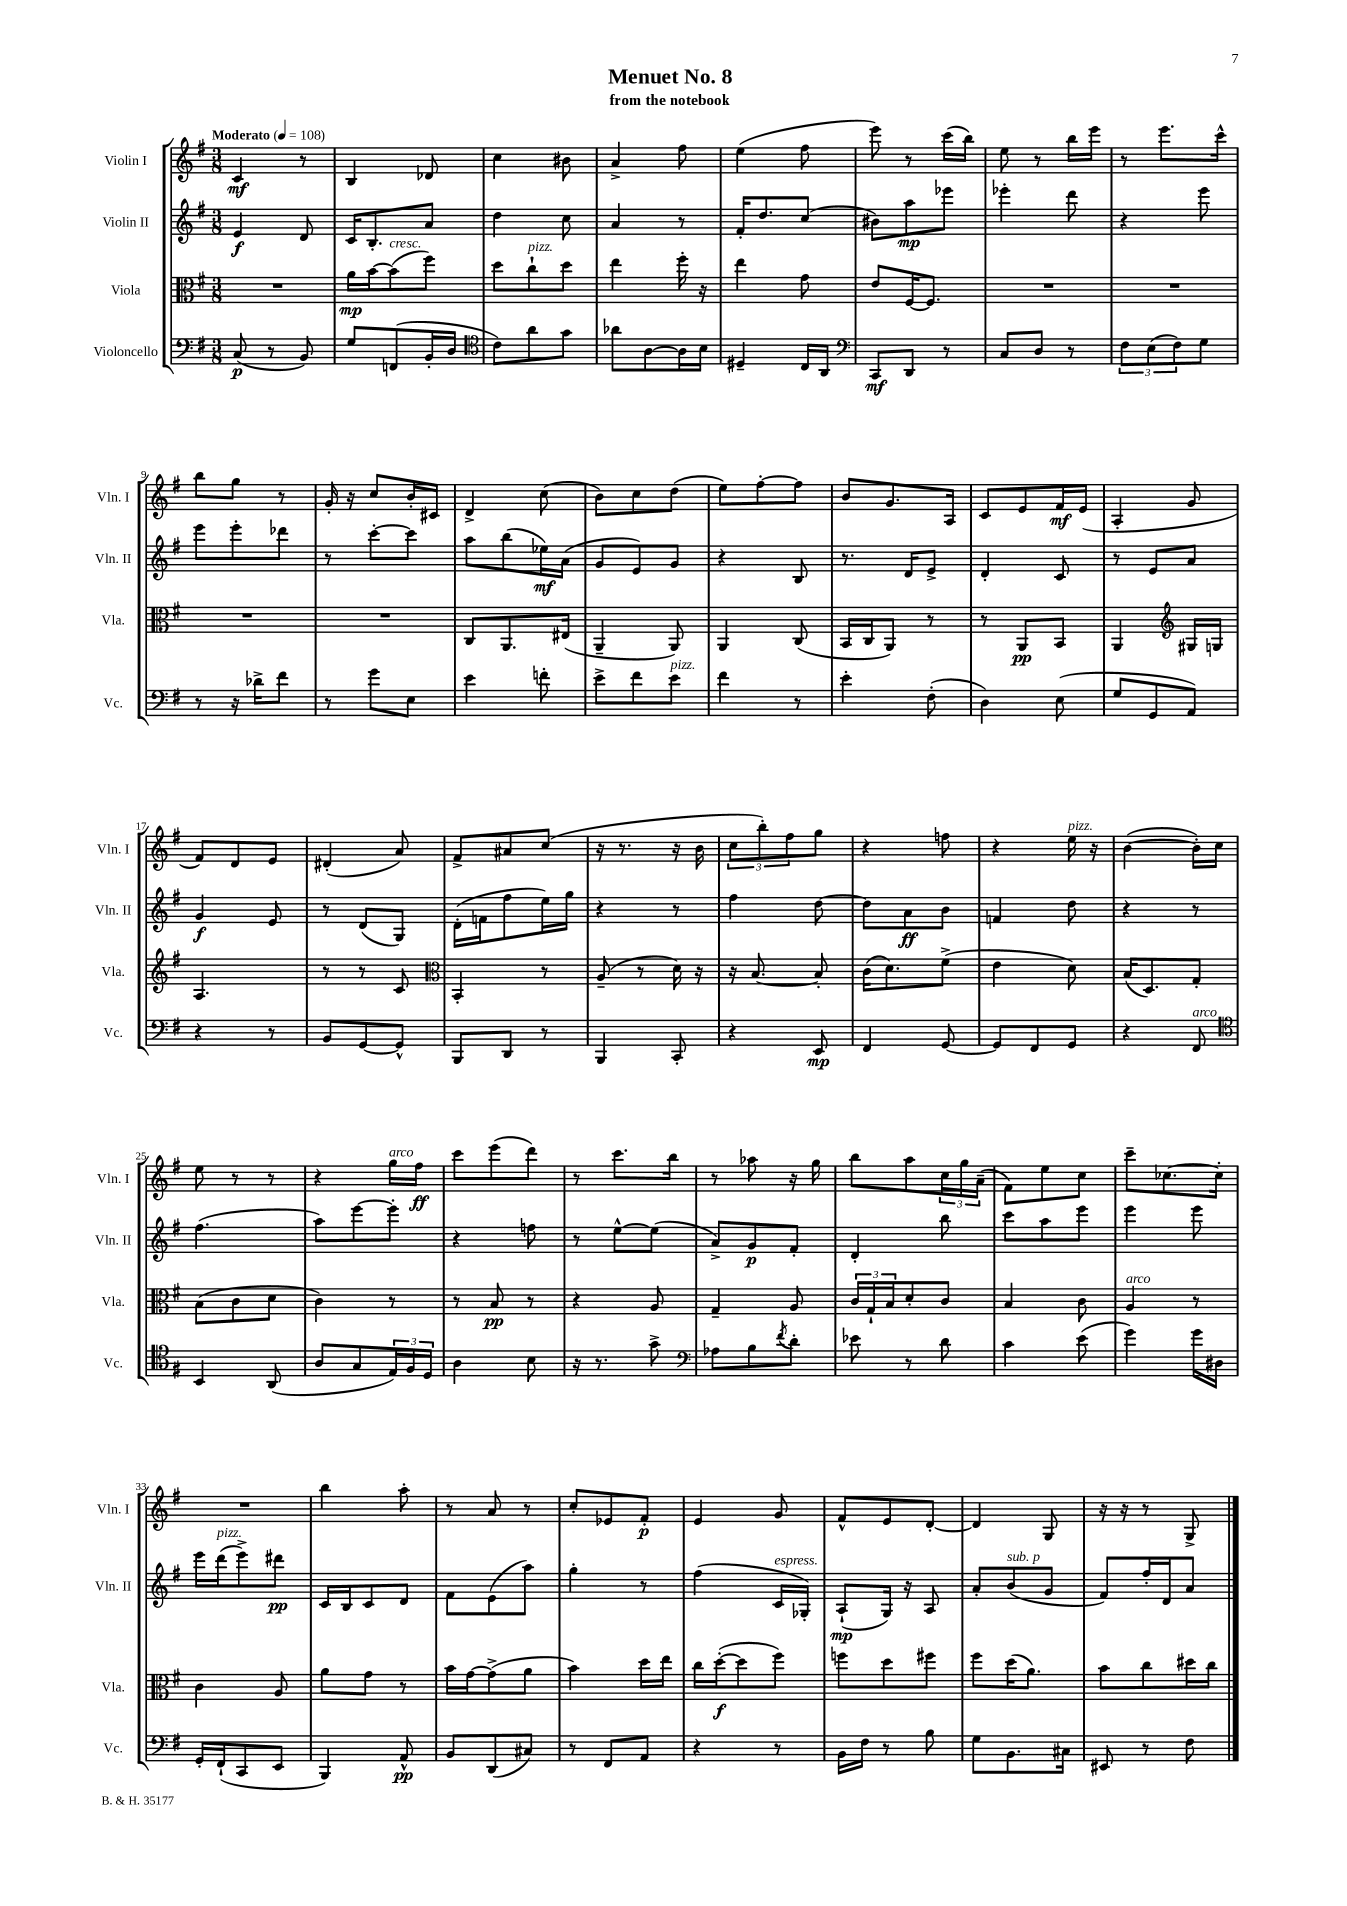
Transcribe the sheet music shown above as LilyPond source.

\header { title = "Menuet No. 8" subtitle = "from the notebook" }
<<
\new StaffGroup <<
\new Staff = "s0" \with { instrumentName = "Violin I" shortInstrumentName = "Vln. I" } {
    \clef treble \key g \major \numericTimeSignature \time 3/8 \tempo "Moderato" 4 = 108
    c'4\mf r8 |
    b4 des'8 |
    c''4 bis'8 |
    a'4-> fis''8 |
    e''4( fis''8 |
    e'''8) r8 c'''16( b''16) |
    e''8 r8 b''16 e'''16 |
    r8 e'''8. c'''16-^ |
    b''8 g''8 r8 |
    g'16-. r16 c''8 b'16-. cis'16 |
    d'4-> c''8( |
    b'8) c''8 d''8( |
    e''8) fis''8~-. fis''8 |
    b'8 g'8. a16 |
    c'8 e'8 fis'16\mf e'16( |
    a4-. g'8 |
    fis'8) d'8 e'8 |
    dis'4-.( a'8) |
    fis'8-> ais'8 c''8( |
    r16 r8. r16 b'16 |
    \tuplet 3/2 { c''8 b''8-.) fis''8 } g''8 |
    r4 f''8 |
    r4 e''16^\markup { \italic "pizz." } r16 |
    b'4~( b'16-.) c''16 |
    e''8 r8 r8 |
    r4 g''16^\markup { \italic "arco" } fis''16\ff |
    c'''8 e'''8( d'''8) |
    r8 c'''8. b''16 |
    r8 aes''8 r16 g''16 |
    b''8 a''8 \tuplet 3/2 { c''16 g''16 a'16--( } |
    fis'8) e''8 c''8 |
    c'''8-- ces''8.~ ces''16-. |
    R4. |
    b''4 a''8-. |
    r8 a'8 r8 |
    c''8-. ees'8 fis'8-.\p |
    e'4 g'8 |
    fis'8-^ e'8 d'8~-. |
    d'4 g8 |
    r16 r16 r8 g8-> \bar "|." |
}
\new Staff = "s1" \with { instrumentName = "Violin II" shortInstrumentName = "Vln. II" } {
    \clef treble \key g \major \numericTimeSignature \time 3/8
    e'4\f d'8 |
    c'16 b8.-. a'8 |
    d''4 c''8 |
    a'4 r8 |
    fis'16-. d''8. c''8( |
    bis'8) a''8\mp ees'''8 |
    ees'''4-. d'''8 |
    r4 e'''8 |
    e'''8 e'''8-. des'''8 |
    r8 c'''8~-. c'''8 |
    a''8 b''8( ees''16\mf) a'16( |
    g'8 e'8) g'8 |
    r4 b8 |
    r8. d'16 e'8-> |
    d'4-. c'8 |
    r8 e'8 a'8 |
    g'4\f e'8 |
    r8 d'8( g8) |
    d'16-.( f'16 fis''8 e''16) g''16 |
    r4 r8 |
    fis''4 d''8~ |
    d''8 a'8\ff b'8 |
    f'4 d''8 |
    r4 r8 |
    fis''4.( |
    a''8) e'''8~ e'''8-. |
    r4 f''8 |
    r8 e''8~-^ e''8( |
    a'8->) g'8\p fis'8-. |
    d'4-. b''8 |
    c'''8 a''8 e'''8 |
    e'''4 e'''8 |
    e'''16 d'''16^\markup { \italic "pizz." }( e'''8->) dis'''8\pp |
    c'16 b16 c'8 d'8 |
    fis'8 e'8( a''8) |
    g''4-. r8 |
    fis''4( c'16^\markup { \italic "espress." } ges16-.) |
    a8-!\mp( g16) r16 a8 |
    a'8-. b'8^\markup { \italic "sub. p" }( g'8 |
    fis'8) fis''16-. d'16 a'8 \bar "|." |
}
\new Staff = "s2" \with { instrumentName = "Viola" shortInstrumentName = "Vla." } {
    \clef alto \key g \major \numericTimeSignature \time 3/8
    R4. |
    a'16\mp b'16~ b'8^\markup { \italic "cresc." }( fis''8) |
    d''8 c''8-!^\markup { \italic "pizz." } d''8 |
    e''4 fis''16-. r16 |
    e''4 g'8 |
    e'8 fis16~ fis8. |
    R4. |
    R4. |
    R4. |
    R4. |
    c8 a,8. eis16( |
    a,4-- a,8) |
    a,4 c8( |
    b,16 c16 a,8) r8 |
    r8 a,8\pp b,8 |
    a,4 \clef treble gis16 g16 |
    a4. |
    r8 r8 c'8 |
    \clef alto b,4-. r8 |
    a8--( r8 d'16) r16 |
    r16 b8.~ b8-. |
    c'16( d'8.) fis'8->( |
    e'4 d'8) |
    b16( d8.) g8-. |
    b8( c'8 d'8 |
    c'4) r8 |
    r8 b8\pp r8 |
    r4 a8 |
    g4-- a8 |
    \tuplet 3/2 { c'16 g16-! b16 } d'8-. c'8 |
    b4 c'8 |
    a4^\markup { \italic "arco" } r8 |
    c'4 a8 |
    a'8 g'8 r8 |
    b'16 g'16~ g'8->( a'8 |
    b'4) d''16 e''16 |
    c''16 d''16~-.\f( d''8 fis''8) |
    f''8 d''8 fis''8 |
    fis''8 d''16( a'8.) |
    b'8 c''8 dis''16 c''16 \bar "|." |
}
\new Staff = "s3" \with { instrumentName = "Violoncello" shortInstrumentName = "Vc." } {
    \clef bass \key g \major \numericTimeSignature \time 3/8
    c8\p( r8 b,8) |
    g8 f,8( b,16-. d16 |
    \clef tenor c'8) a'8 g'8 |
    aes'8 a8~ a16 b16 |
    dis4-- c16 a,16 |
    \clef bass c,8\mf d,8 r8 |
    c8 d8 r8 |
    \tuplet 3/2 { fis8 e8( fis8) } g8 |
    r8 r16 des'16-> fis'8 |
    r8 g'8 e8 |
    e'4 f'8-. |
    e'8-> fis'8 e'8^\markup { \italic "pizz." } |
    fis'4 r8 |
    e'4-. fis8-.( |
    d4) e8( |
    g8 g,8 a,8) |
    r4 r8 |
    b,8 g,8~ g,8-^ |
    b,,8 d,8 r8 |
    b,,4 c,8-. |
    r4 e,8\mp |
    fis,4 g,8~ |
    g,8 fis,8 g,8 |
    r4 fis,8^\markup { \italic "arco" } |
    \clef tenor b,4 a,8( |
    a8 g8 \tuplet 3/2 { e16) fis16 d16 } |
    a4 b8 |
    r16 r8. g'8-> |
    \clef bass aes8 b8 \acciaccatura { fis'8 } d'8-. |
    ees'8 r8 d'8 |
    c'4 e'8( |
    g'4) g'16 dis16 |
    g,16-. fis,16-!( c,8 e,8 |
    b,,4) a,8-^\pp |
    b,8 d,8( cis8) |
    r8 fis,8 a,8 |
    r4 r8 |
    b,16 fis16 r8 b8 |
    g8 b,8. cis16 |
    eis,8 r8 fis8 \bar "|." |
}
>>
>>
